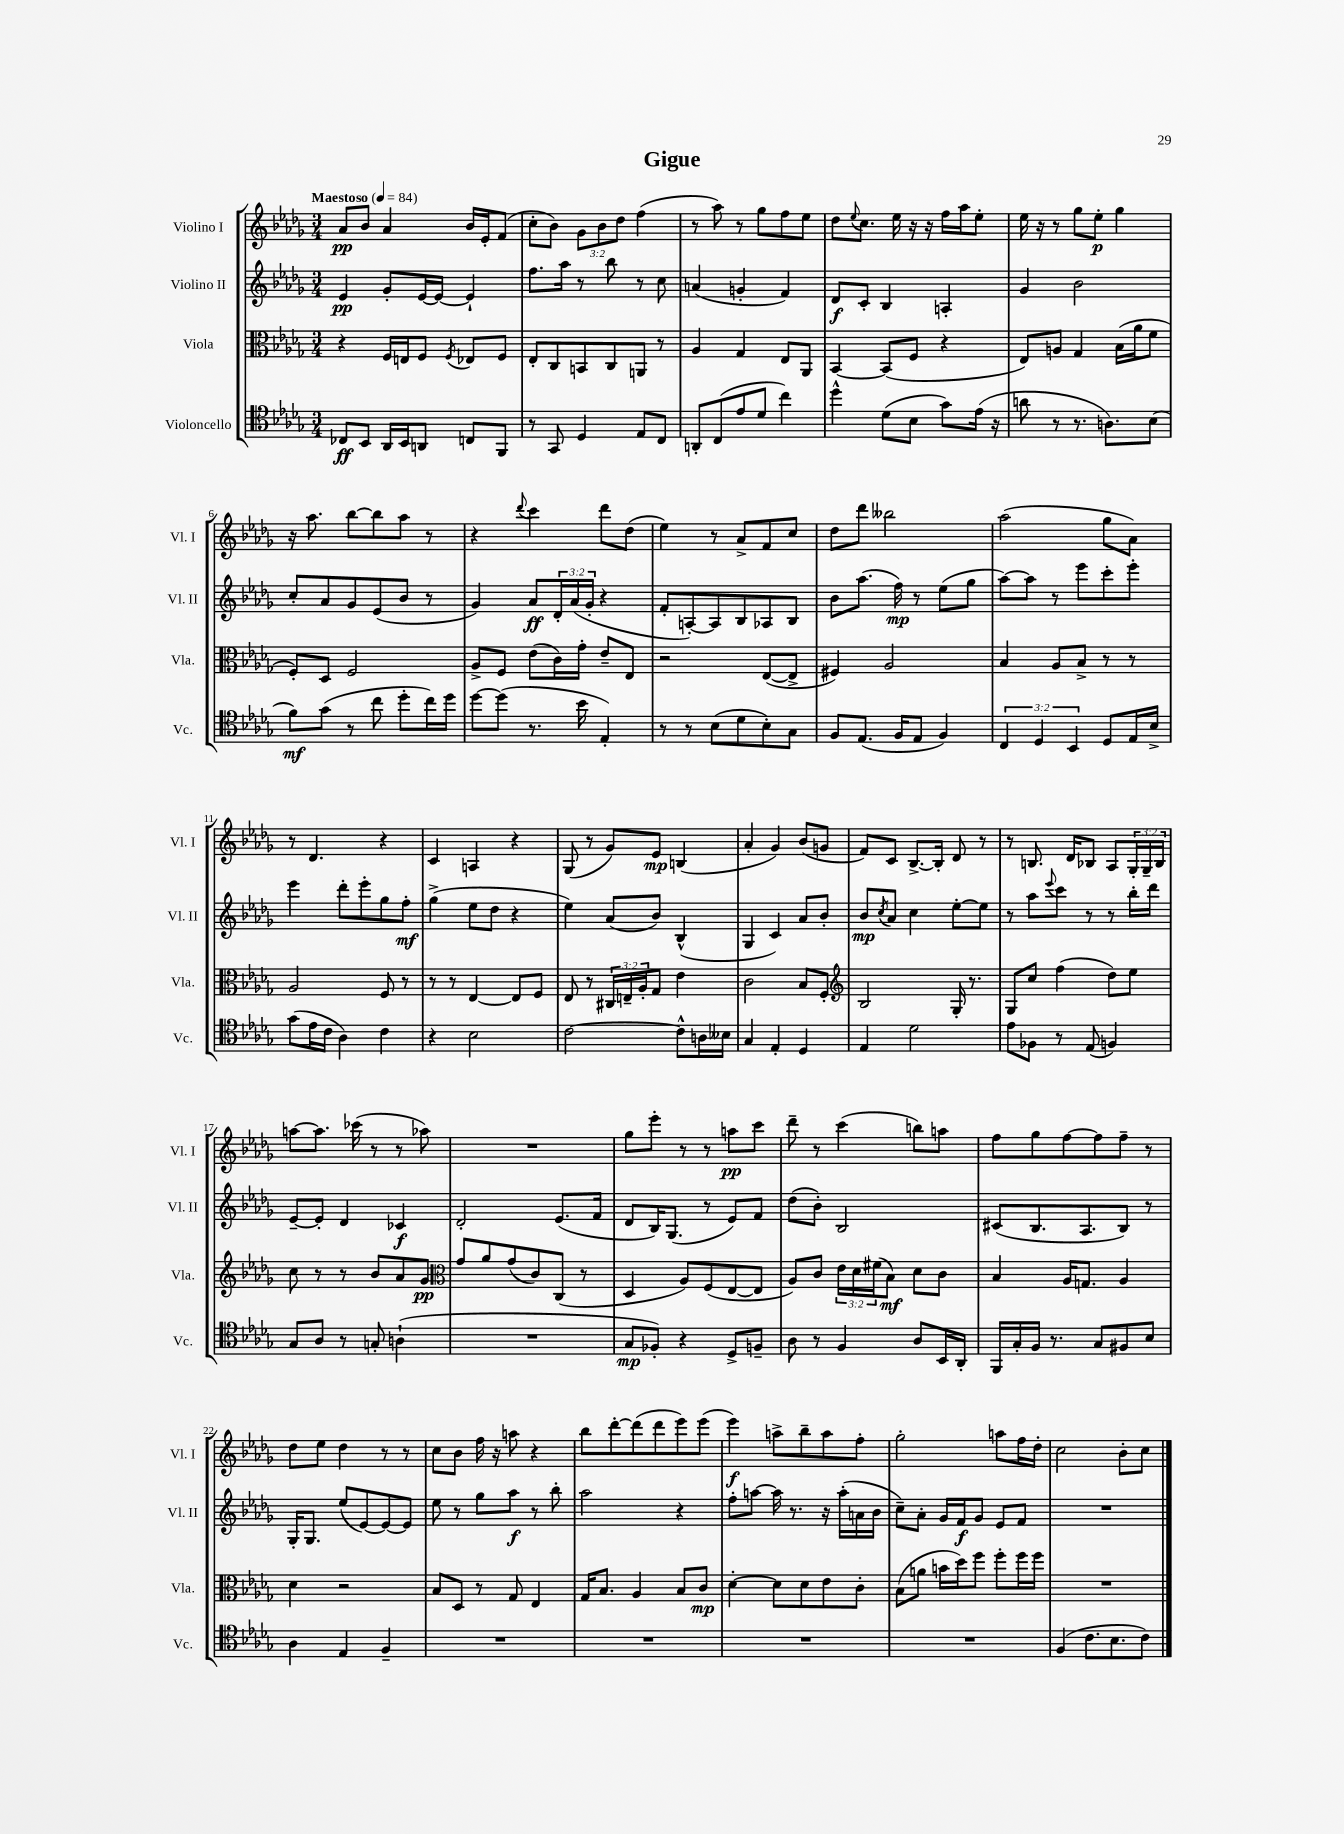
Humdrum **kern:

**kern	**kern	**kern	**kern
*staff4	*staff3	*staff2	*staff1
*clefC4	*clefC3	*clefG2	*clefG2
*k[b-e-a-d-g-]	*k[b-e-a-d-g-]	*k[b-e-a-d-g-]	*k[b-e-a-d-g-]
*M3/4	*M3/4	*M3/4	*M3/4
*MM84	*MM84	*MM84	*MM84
8C-	4r	4e-	8a-
8BB-	.	.	8b-
16AA-	16F	8g-'	4a-
16BB-	16E	.	.
8AA	8F	[16e-	.
.	.	16e-_	.
.	8qF	.	.
8C	8E-	4e-`]	16b-
.	.	.	16e-'
8FF	8F	.	(8f
=	=	=	=
8r	8E-'	8.ff	8cc'
8GG-	8C	.	8b-)
.	.	16aa-	.
4D-	8BB	8r	12g-
.	.	.	12b-
.	8C	8bb-	.
.	.	.	12dd-
8E-	8AA	8r	(4ff
8C	8r	8cc	.
=	=	=	=
8AA'	4A-	(4a	8r
(8C	.	.	8aa-)
8e-	4G-	4g'	8r
8d-	.	.	8gg-
4cc)	8E-	4f)	8ff
.	8AA-	.	8ee-
=	=	=	=
4dd-^^	[4BB-	8d-	8dd-
.	.	.	8qqee-
.	.	8c'	8.cc
(8d-	(8BB-]	4B-	.
.	.	.	16ee-
8B-	8F	.	16r
.	.	.	16r
8g-)	4r	4A'	16ff
.	.	.	16aa-
(16e-	.	.	8ee-'
16r	.	.	.
=	=	=	=
8a	8E-)	4g-	16ee-
.	.	.	16r
8r	8A	.	8r
8.r	4G-	2b-	8gg-
.	.	.	8ee-'
8.A)	.	.	.
.	(16B-	.	4gg-
.	16a-	.	.
(8B-	8f	.	.
=	=	=	=
8f)	8F')	8cc'	16r
.	.	.	8.aa-
(8g-	8D-	8a-	.
8r	2F	8g-	[8bb-
8cc	.	(8e-	8bb-]
8dd-'	.	8b-	8aa-
16cc)	.	8r	8r
16dd-	.	.	.
=	=	=	=
[8dd-	8A-^	4g-)	4r
(8dd-]	8F	.	.
.	.	.	8qqddd-
8.r	(8e-	8a-	4ccc
.	16c)	24d-'	.
.	.	(24a-	.
16b-	16g-'	.	.
.	.	24g-'	.
4E-')	8e-~	4r	8ddd-
.	8E-	.	(8dd-
=	=	=	=
8r	2r	8f'	4ee-)
8r	.	[8A')	.
(8B-	.	8A]	8r
8d-	.	8B-	8a-^
8B-')	([8E-	8A-	8f
8G-	8E-^]	8B-	8cc
=	=	=	=
8F	4F#)	8b-	8dd-
(8.E-	.	(8.aa-	8ddd-
.	2A-	.	2bb--
16F	.	16ff)	.
8E-	.	8r	.
4F)	.	(8ee-	.
.	.	8gg-	.
=	=	=	=
6C	4B-	[8aa-)	(2aa-
.	.	8aa-]	.
6D-	.	.	.
.	8A-	8r	.
6BB-	.	.	.
.	8B-^	8eee-	.
8D-	8r	8ccc'	8gg-
16E-	8r	8eee-'	8a-)
16B-^	.	.	.
=	=	=	=
(8g-	2A-	4eee-	8r
16e-	.	.	4.d-
16c	.	.	.
4A-)	.	8ddd-'	.
.	.	8eee-'	.
4c	8F	8gg-	4r
.	8r	8ff'	.
=	=	=	=
4r	8r	(4gg-^	4c
.	8r	.	.
2B-	[4E-	8ee-	4A
.	.	8dd-	.
.	8E-]	4r	4r
.	8F	.	.
=	=	=	=
[2c	8E-	4ee-)	(8G-
.	8r	.	8r
.	24C#	(8a-	8g-)
.	24E~	.	.
.	24A-'	.	.
.	8G-	8b-)	8e-
8c^^]	4e-	(4B-^^	(4B
16A	.	.	.
16B--	.	.	.
=	=	=	=
4G-	2c	4G-	4a-'
4E-'	.	4c)	4g-)
4D-	8B-	8a-	(8b-
.	8F'	8b-'	8g
=	=	=	=
*	*clefG2	*	*
4E-	2B-	8b-	8f)
.	.	8qcc	.
.	.	8a-	8c
2d-	.	4cc	[8.B-^
.	.	.	16B-']
.	16G-'	[8ee-'	8d-
.	8.r	.	.
.	.	8ee-]	8r
=	=	=	=
8e-	8G-	8r	8r
8F-	8cc	8aa-	8.B
.	.	8qqeee-	.
8r	(4ff	8ccc	.
.	.	.	16d-
(8E-	.	8r	8B-
4F)	8dd-)	8r	8A-
.	8ee-	16bb-'	24G-'
.	.	.	24G-~
.	.	16ddd-	.
.	.	.	24B-
=	=	=	=
8G-	8cc	[8e-~	[8aa
8A-	8r	8e-']	8.aa]
8r	8r	4d-	.
.	.	.	(16ccc-
8G'	8b-	.	8r
(4A`	8a-	4c-	8r
.	8g-	.	8aa-)
=	=	=	=
*	*clefC3	*	*
2.r	8g-	2d-'	2.r
.	8a-	.	.
.	(8g-	.	.
.	8c)	.	.
.	(8C	(8.e-	.
.	8r	.	.
.	.	16f	.
=	=	=	=
8G-	4D-	8d-	8gg-
8F-')	.	16B-)	8eee-'
.	.	(8.G-	.
4r	8A-)	.	8r
.	(8F	8r	8r
8D-^	[8E-	8e-)	8aa
8F~	8E-]	8f	8ccc
=	=	=	=
8A-	8A-)	(8dd-	8ddd-~
8r	8c	8b-')	8r
4F	24e-	2B-	(4ccc
.	24d-	.	.
.	(24f#	.	.
.	8B-)	.	.
8A-	8d-	.	8bb)
16BB-	8c	.	8aa
16AA-'	.	.	.
=	=	=	=
16FF	4B-	(8c#	8ff
16G-'	.	.	.
16F	.	8.B-	8gg-
8.r	.	.	.
.	16A-	.	[8ff
.	8.G	8.A-	.
8G-	.	.	8ff]
8F#	4A-	8B-)	8ff~
8B-	.	8r	8r
=	=	=	=
4A-	4d-	16G-'	8dd-
.	.	8.G-	.
.	.	.	8ee-
4E-	2r	(8ee-	4dd-
.	.	[8e-)	.
4F~	.	8e-_	8r
.	.	8e-]	8r
=	=	=	=
2.r	8B-	8ee-	8cc
.	8D-	8r	8b-
.	8r	8gg-	16ff
.	.	.	16r
.	8G-	8aa-	8aa
.	4E-	8r	4r
.	.	8bb-'	.
=	=	=	=
2.r	16G-	2aa-	8bb-
.	8.B-	.	.
.	.	.	[8ddd-'
.	4A-	.	(8ddd-]
.	.	.	8ddd-
.	8B-	4r	8eee-)
.	8c	.	(8eee-
=	=	=	=
2.r	[4d-'	8ff'	4eee-)
.	.	[8aa	.
.	8d-]	16aa]	8aa^
.	.	8.r	.
.	8d-	.	8bb-~
.	8e-	16r	8aa
.	.	(16aa'	.
.	8c'	16a	8ff'
.	.	16b-	.
=	=	=	=
2.r	(8B-	8cc~)	2gg-'
.	8a	8a-'	.
.	16b	16g-	.
.	16dd-)	16f	.
.	8ff	8g-	.
.	8ff'	8e-	8aa
.	16ff	8f	16ff
.	16ff	.	16dd-'
=	=	=	=
(4F	2.r	2.r	2cc
8.c	.	.	.
8.B-	.	.	.
.	.	.	8b-'
8c)	.	.	8cc
==	==	==	==
*-	*-	*-	*-
